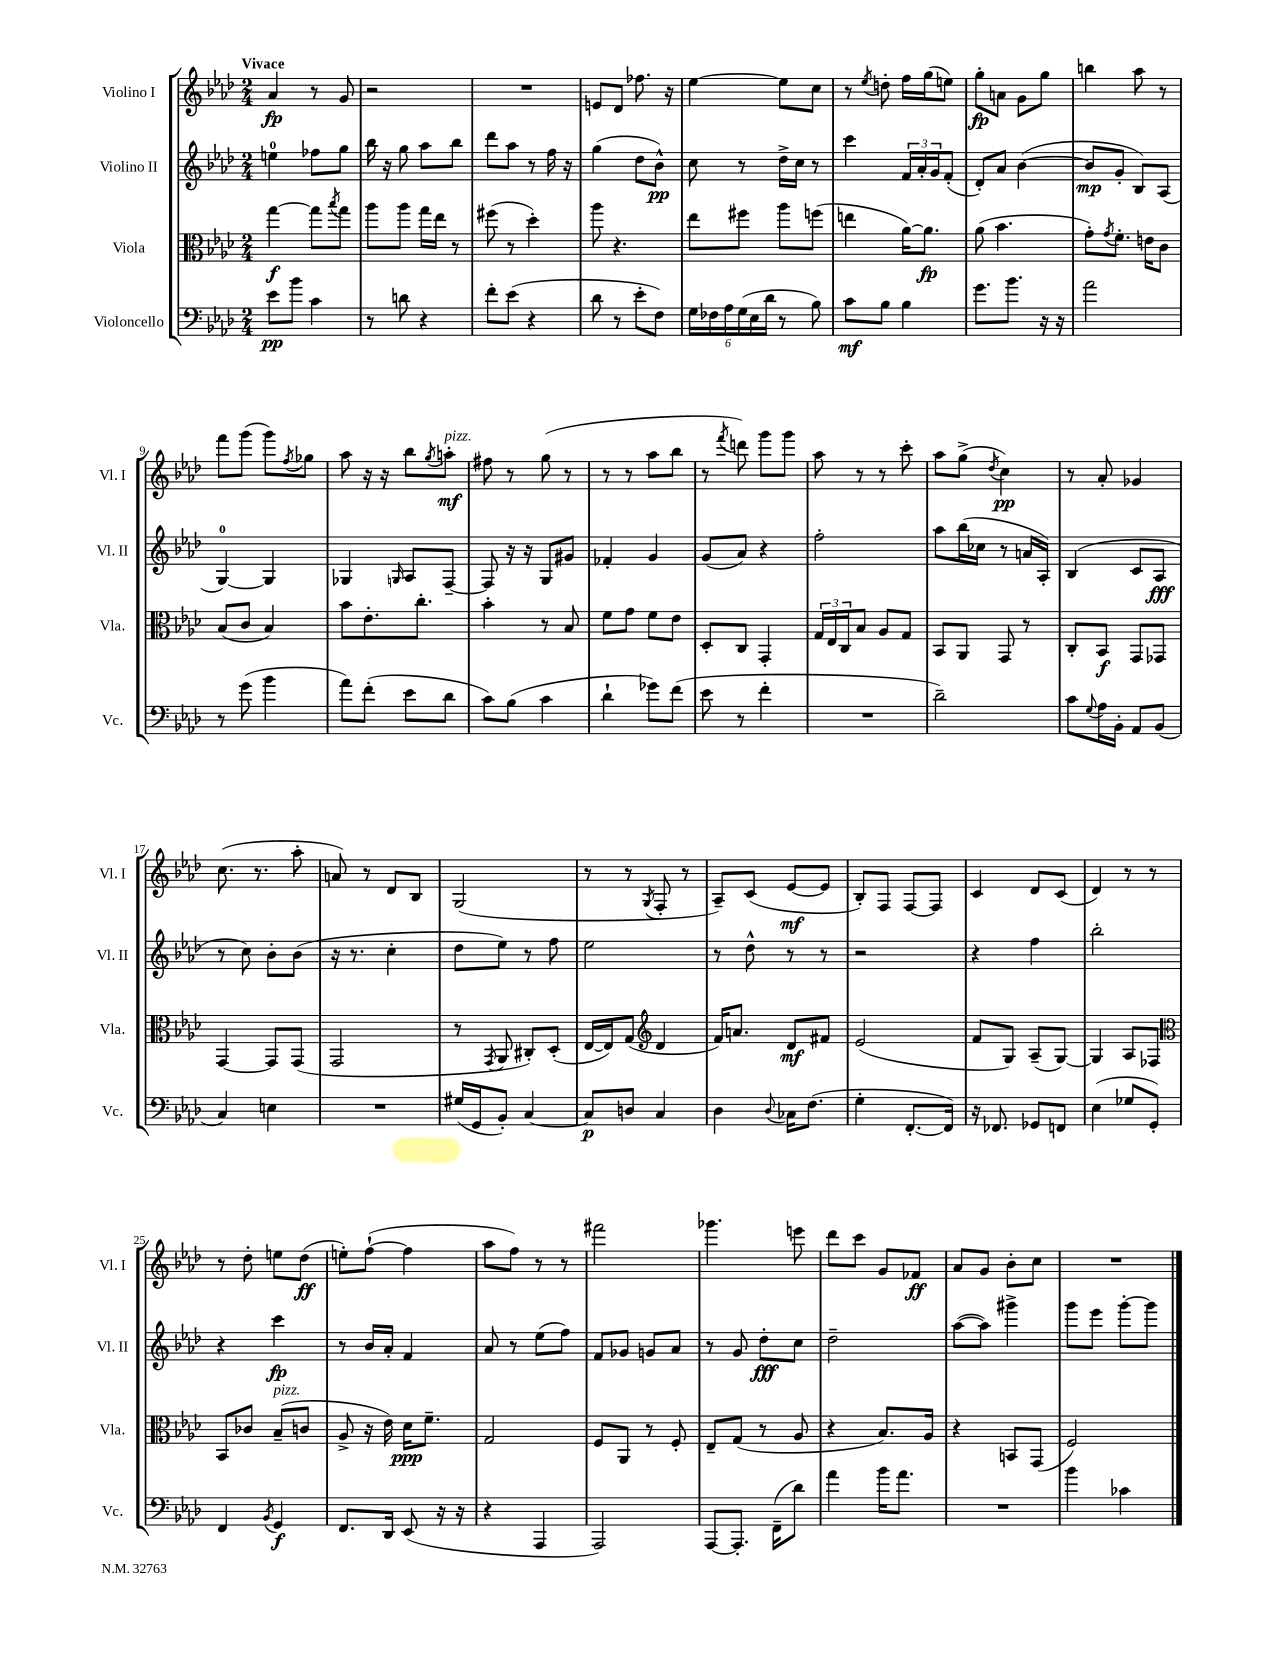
<<
\new StaffGroup <<
\new Staff = "s0" \with { instrumentName = "Violino I" shortInstrumentName = "Vl. I" } {
    \clef treble \key aes \major \numericTimeSignature \time 2/4 \tempo "Vivace"
    aes'4\fp r8 g'8 |
    r2 |
    R2 |
    e'8 des'8 fes''8. r16 |
    ees''4~ ees''8 c''8 |
    r8 \acciaccatura { ees''8 } d''8-. f''16 g''16( e''8) |
    g''8-.\fp a'8 g'8 g''8 |
    b''4 aes''8 r8 |
    f'''8 g'''8( g'''8) \acciaccatura { f''8 } ges''8 |
    aes''8 r16 r16 bes''8 \acciaccatura { g''8 } a''8-.\mf^\markup { \italic "pizz." } |
    fis''8 r8 g''8( r8 |
    r8 r8 aes''8 bes''8 |
    r8 \acciaccatura { f'''8 } d'''8) g'''8 g'''8 |
    aes''8 r8 r8 c'''8-. |
    aes''8 g''8->( \acciaccatura { des''8 } c''4\pp) |
    r8 aes'8-. ges'4 |
    c''8.( r8. aes''8-. |
    a'8) r8 des'8 bes8 |
    g2( |
    r8 r8 \acciaccatura { g8 } f8-. r8 |
    aes8--) c'8( ees'8~\mf ees'8 |
    bes8-.) f8 f8~ f8 |
    c'4 des'8 c'8( |
    des'4) r8 r8 |
    r8 des''8-. e''8 des''8\ff( |
    e''8-.) f''8~-!( f''4 |
    aes''8 f''8) r8 r8 |
    fis'''2 |
    ges'''4. e'''8 |
    des'''8 c'''8 g'8 fes'8\ff |
    aes'8 g'8 bes'8-. c''8 |
    R2 \bar "|." |
}
\new Staff = "s1" \with { instrumentName = "Violino II" shortInstrumentName = "Vl. II" } {
    \clef treble \key aes \major \numericTimeSignature \time 2/4
    e''4-0 fes''8 g''8 |
    bes''16 r16 g''8 aes''8 bes''8 |
    des'''8 aes''8 r8 f''16 r16 |
    g''4( des''8 bes'8-^\pp) |
    c''8 r8 des''16-> c''16 r8 |
    c'''4 \tuplet 3/2 { f'16 aes'16-. g'16 } f'8-.( |
    des'8-.) aes'8 bes'4~( |
    bes'8\mp g'8-. bes8) aes8( |
    g4-0~) g4 |
    ges4 \grace { g16 } aes8 f8~-- |
    f8 r16 r16 g8 gis'8 |
    fes'4-. g'4 |
    g'8( aes'8) r4 |
    f''2-. |
    aes''8 bes''16( ces''16 r8 a'16 aes16-.) |
    bes4( c'8 aes8\fff |
    r8 c''8) bes'8-. bes'8( |
    r16 r8. c''4-. |
    des''8 ees''8) r8 f''8 |
    ees''2 |
    r8 des''8-^ r8 r8 |
    r2 |
    r4 f''4 |
    bes''2-. |
    r4 c'''4\fp |
    r8 bes'16 aes'16-. f'4 |
    aes'8 r8 ees''8( f''8) |
    f'8 ges'8 g'8 aes'8 |
    r8 g'8 des''8-.\fff c''8 |
    des''2-- |
    aes''8~( aes''8) gis'''4-> |
    g'''8 ees'''8 g'''8~-. g'''8 \bar "|." |
}
\new Staff = "s2" \with { instrumentName = "Viola" shortInstrumentName = "Vla." } {
    \clef alto \key aes \major \numericTimeSignature \time 2/4
    g''4~\f g''8 \acciaccatura { bes''8 } g''8 |
    aes''8 aes''8 g''16 ees''16 r8 |
    fis''8( r8 des''4-.) |
    aes''8 r4. |
    ees''8 fis''8 aes''8 f''8( |
    e''4 aes'16~) aes'8.\fp |
    aes'8( bes'4. |
    g'8-.) \acciaccatura { g'8 } f'8.-. e'16 c'8 |
    bes8( c'8 bes4) |
    bes'8 ees'8.-. c''8.-. |
    bes'4-. r8 bes8 |
    f'8 g'8 f'8 ees'8 |
    des8-. c8 g,4-. |
    \tuplet 3/2 { g16 ees16 c16 } bes8 aes8 g8 |
    bes,8 aes,8 g,8 r8 |
    c8-. bes,8\f g,8 ges,8 |
    g,4~ g,8 g,8( |
    g,2 |
    r8 \acciaccatura { g,8 } aes,8 cis8-.) des8-.( |
    ees16~ ees16) g8( \clef treble des'4 |
    f'16) a'8. des'8\mf fis'8 |
    ees'2( |
    f'8 g8) aes8--( g8~) |
    g4 aes8 fes8 |
    \clef alto bes,8 ces'8 bes8--^\markup { \italic "pizz." }( c'8 |
    aes8-> r16 ees'16) des'16\ppp f'8.-- |
    g2 |
    f8 aes,8 r8 f8-. |
    ees8-- g8( r8 aes8 |
    r4 bes8.) aes16 |
    r4 b,8 g,8( |
    f2) \bar "|." |
}
\new Staff = "s3" \with { instrumentName = "Violoncello" shortInstrumentName = "Vc." } {
    \clef bass \key aes \major \numericTimeSignature \time 2/4
    ees'8\pp bes'8 c'4 |
    r8 d'8 r4 |
    f'8-. ees'8( r4 |
    des'8 r8 ees'8-. f8) |
    \tuplet 6/4 { g16 fes16 aes16 g16( ees16 des'16 } r8 bes8) |
    c'8\mf bes8 bes4 |
    g'8. bes'8. r16 r16 |
    aes'2 |
    r8 g'8( bes'4 |
    aes'8) f'8-.( ees'8 des'8 |
    c'8) bes8( c'4 |
    des'4-! ges'8) f'8( |
    ees'8 r8 f'4-. |
    R2 |
    des'2--) |
    c'8 \appoggiatura { g8 } aes16 bes,16-. aes,8 bes,8( |
    c4) e4 |
    R2 |
    gis16( g,16 bes,8-.) c4~ |
    c8\p d8 c4 |
    des4 \appoggiatura { des8 } ces16 f8.( |
    g4-. f,8.~-. f,16) |
    r16 fes,8. ges,8 f,8 |
    ees4( ges8 g,8-.) |
    f,4 \acciaccatura { bes,8 } g,4\f |
    f,8. des,16 ees,8( r16 r16 |
    r4 aes,,4 |
    aes,,2) |
    aes,,8~ aes,,8.-. f,16--( des'8) |
    aes'4 bes'16 aes'8. |
    R2 |
    bes'4 ces'4 \bar "|." |
}
>>
>>
